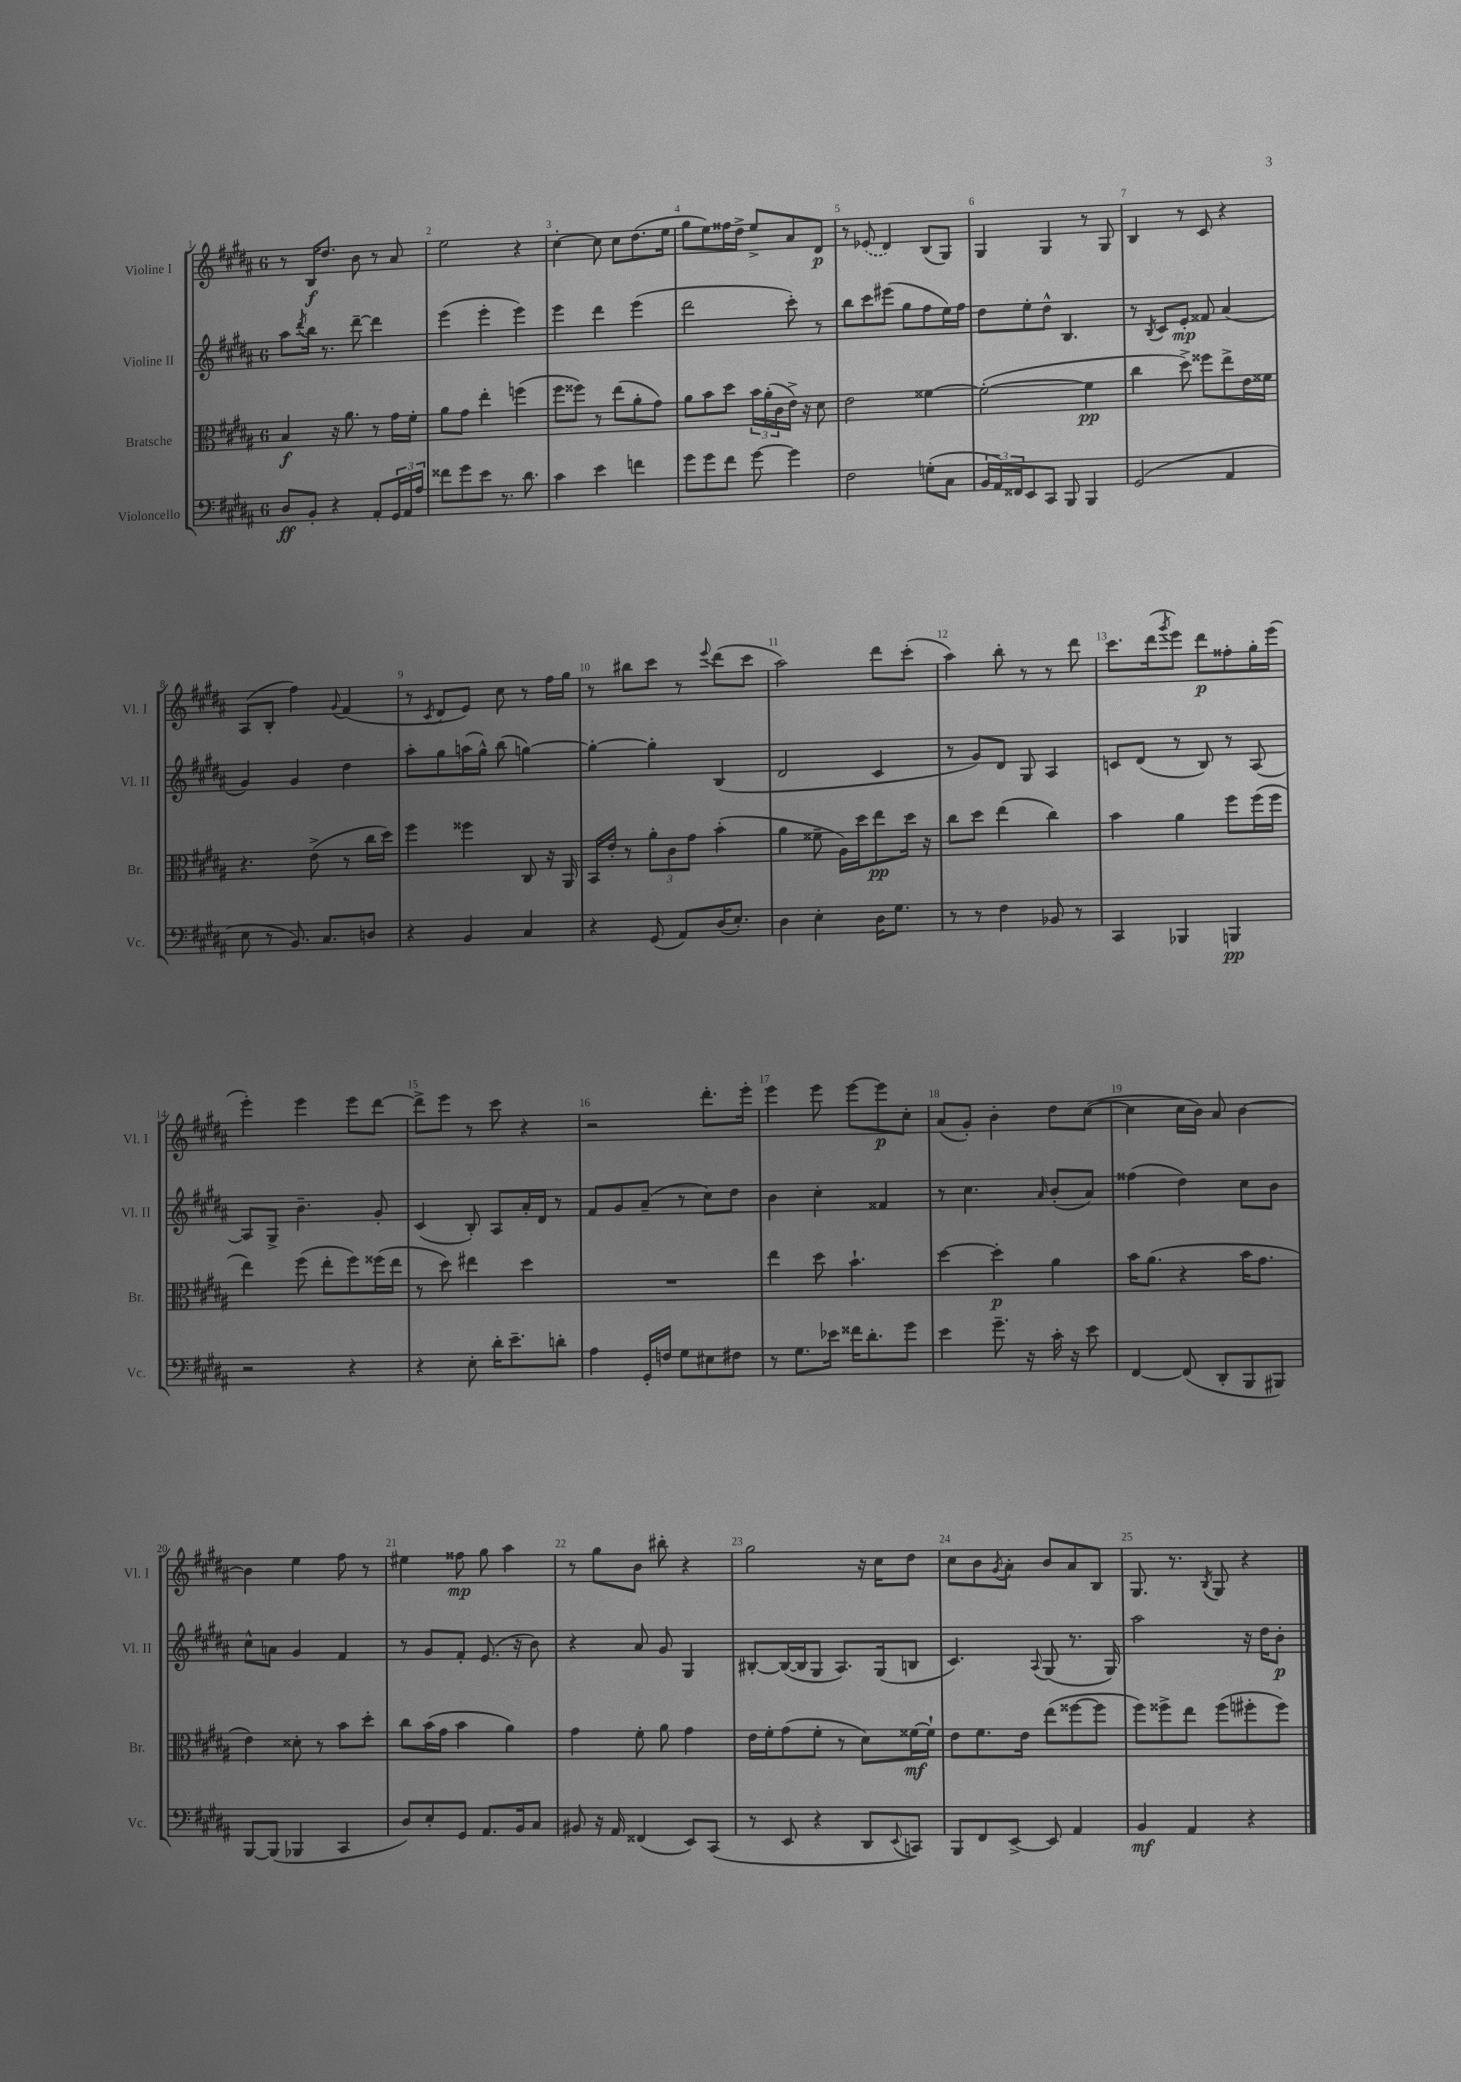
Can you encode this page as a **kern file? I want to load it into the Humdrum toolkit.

**kern	**dynam	**kern	**dynam	**kern	**dynam	**kern	**dynam
*part4	*part4	*part3	*part3	*part2	*part2	*part1	*part1
*staff4	*staff4	*staff3	*staff3	*staff2	*staff2	*staff1	*staff1
*I"Violoncello	*	*I"Bratsche	*	*I"Violine II	*	*I"Violine I	*
*I'Vc.	*	*I'Br.	*	*I'Vl. II	*	*I'Vl. I	*
*clefF4	*	*clefC3	*	*clefG2	*	*clefG2	*
*k[f#c#g#d#a#]	*	*k[f#c#g#d#a#]	*	*k[f#c#g#d#a#]	*	*k[f#c#g#d#a#]	*
*M6/8	*	*M6/8	*	*M6/8	*	*M6/8	*
=1	=1	=1	=1	=1	=1	=1	=1
8D#/L	ff	4B/	f	8aa#\L	.	8r	.
.	.	.	.	8qddd#/	.	.	.
8BB'/J	.	.	.	16bb\Jk	.	16B/KL	f
.	.	.	.	8.r	.	8.dd#/J	.
4r	.	16r	.	.	.	.	.
.	.	8.a#\	.	.	.	.	.
.	.	.	.	[8ddd#~\	.	8b\	.
8AA#'/L	.	8r	.	4ddd#\]	.	8r	.
24GG#/L	.	16g#\LL	.	.	.	8a#/	.
24AA#/	.	.	.	.	.	.	.
.	.	16f#'\JJ	.	.	.	.	.
24A#/JJ	.	.	.	.	.	.	.
=2	=2	=2	=2	=2	=2	=2	=2
8f##X\L	.	8a#\L	.	(4eee\	.	2ee\	.
8g#\	.	8g#\J	.	.	.	.	.
8e\J	.	4ee'\	.	4eee'\	.	.	.
8.r	.	.	.	.	.	.	.
.	.	(4ffn\	.	4eee\)	.	4r	.
8.d#\	.	.	.	.	.	.	.
=3	=3	=3	=3	=3	=3	=3	=3
4c#\	.	8ff#\L	.	4eee\	.	[4cc#'\	.
.	.	8ff##X\J)	.	.	.	.	.
4e\	.	8r	.	4ddd#\	.	8cc#\]	.
.	.	(8ee\L	.	.	.	8cc#\L	.
4fn\	.	8a#'\	.	(4eee\	.	(8.dd#\	.
.	.	8g#\J)	.	.	.	.	.
.	.	.	.	.	.	16ee\Jk	.
=4	=4	=4	=4	=4	=4	=4	=4
8g#\L	.	8a#\L	.	2ddd#\	.	8gg#\L	.
8g#\	.	8b\	.	.	.	8ee\)	.
8f#\J	.	8dd#\J	.	.	.	16ff##X\L	.
.	.	.	.	.	.	16dd#^\JJ	.
[8g#\	.	24b\LL	.	.	.	8ee^/L	.
.	.	(24a#'\	.	.	.	.	.
.	.	24c#\	.	.	.	.	.
4g#\]	.	16e^\JJ)	.	8ccc#'\)	.	8a#/	.
.	.	16r	.	.	.	.	.
.	.	8d#\	.	8r	.	8d#/J	p
=5	=5	=5	=5	=5	=5	=5	=5
2F#\	.	2e\	.	8bb\L	.	8r	.
.	.	.	.	8ccc#\	.	(8e-X/	.
.	.	.	.	(8eee#X\J	.	4d#/)	.
.	.	.	.	8gg#\L	.	.	.
(8Gn'\L	.	[4f##X\	.	8ff#\	.	(8B/L	.
8C#\J	.	.	.	16ee\L)	.	8G#/J)	.
.	.	.	.	16ff#\JJ	.	.	.
=6	=6	=6	=6	=6	=6	=6	=6
24BB/LL	.	(2f##'\_	.	8dd#\L	.	4G#/	.
24AA#/)	.	.	.	.	.	.	.
24FF##X/J	.	.	.	.	.	.	.
8EE/	.	.	.	8ee'\	.	.	.
8CC#/J	.	.	.	8dd#^^\J	.	4G#/	.
8BBB/	.	.	.	4.B/	.	.	.
4BBB/	.	4f##\]	pp	.	.	8r	.
.	.	.	.	.	.	8G#/	.
=7	=7	=7	=7	=7	=7	=7	=7
(2GG#/	.	4cc#\	.	8r	.	4B/	.
.	.	.	.	8qB/	.	.	.
.	.	.	.	8c#/L	.	.	.
.	.	8dd#^\)	.	8e'/J	mp	8r	.
.	.	8ff##X\L	.	8f##X/	.	8c#/	.
4AA#/	.	8ee^\	.	(4a#/	.	4r	.
.	.	16e\L	.	.	.	.	.
.	.	16f##X\JJ	.	.	.	.	.
!!LO:LB:g=z
=8	=8	=8	=8	=8	=8	=8	=8
8E\	.	4.r	.	4g#/)	.	(8A#/L	.
8r	.	.	.	.	.	8B'/J	.
8.BB/)	.	.	.	4g#/	.	4ff#\)	.
.	.	(8e^\	.	.	.	.	.
8.C#/L	.	.	.	.	.	.	.
.	.	.	.	.	.	8qqg#/	.
.	.	8r	.	4dd#\	.	(4f#/	.
8Dn/J	.	16cc#\LL	.	.	.	.	.
.	.	16dd#\JJ)	.	.	.	.	.
=9	=9	=9	=9	=9	=9	=9	=9
4r	.	4ff#\	.	8aa#'\L	.	8r	.
.	.	.	.	.	.	8qc#/	.
.	.	.	.	8gg#\	.	8d#/L	.
4BB/	.	4ff##X\	.	(16aan\L	.	8e/J)	.
.	.	.	.	16gg#^^\JJ)	.	.	.
.	.	.	.	(8bb\	.	8cc#\	.
4C#/	.	8C#/	.	[4ggn\)	.	8r	.
.	.	16r	.	.	.	16ff#\LL	.
.	.	16AA#/	.	.	.	16gg#\JJ	.
=10	=10	=10	=10	=10	=10	=10	=10
4r	.	16BB/LL	.	4gg'\_	.	8r	.
.	.	16e'/JJ	.	.	.	.	.
.	.	8r	.	.	.	8bb#X\L	.
(8GG#/	.	12a#'\L	.	4gg'\]	.	8ccc#\J	.
.	.	12c#\	.	.	.	.	.
8AA#/L)	.	.	.	.	.	8r	.
.	.	12g#\J	.	.	.	.	.
.	.	.	.	.	.	8qqeee/	.
(16D#/K	.	(4b'\	.	(4B/	.	(8ddd#\L	.
8.E'/J)	.	.	.	.	.	.	.
.	.	.	.	.	.	8ccc#\J	.
=11	=11	=11	=11	=11	=11	=11	=11
4D#\	.	4a#\	.	2d#/	.	2aa#\)	.
4E'\	.	8f##X~\	.	.	.	.	.
.	.	16A#\LL)	.	.	.	.	.
.	.	16dd#\J	.	.	.	.	.
16D#\KL	.	8ee\	pp	4c#/	.	8ddd#\L	.
8.G#\J	.	.	.	.	.	.	.
.	.	16dd#\Jk	.	.	.	(8ccc#'\J	.
.	.	16r	.	.	.	.	.
=12	=12	=12	=12	=12	=12	=12	=12
8r	.	8cc#\L	.	8r	.	4aa#\)	.
8r	.	8dd#\J	.	8g#/L)	.	.	.
4F#\	.	(4ee\	.	8d#/J	.	8bb'\	.
.	.	.	.	8G#/	.	8r	.
8BB-X/	.	4cc#\)	.	4A#/	.	8r	.
8r	.	.	.	.	.	8ddd#\	.
=13	=13	=13	=13	=13	=13	=13	=13
4CC#/	.	4b\	.	8cn/L	.	8.ccc#\L	.
.	.	.	.	(8d#/J	.	.	.
.	.	.	.	.	.	(16ddd#\k	.
.	.	.	.	.	.	8qggg#/	.
4BBB-X/	.	4a#\	.	8r	.	8eee\J)	.
.	.	.	.	8B/)	.	8ddd#\L	p
4BBBn/	pp	8ff#\L	.	8r	.	8ff##X'\	.
.	.	(16ff#\L	.	[8A#/	.	16gg#'\L	.
.	.	16ff#\JJ	.	.	.	(16eee\JJ	.
!!LO:LB:g=z
=14	=14	=14	=14	=14	=14	=14	=14
2r	.	4ee\)	.	8A#/L]	.	4eee'\)	.
.	.	.	.	8G#^/J	.	.	.
.	.	(8ff#\	.	4.b~\	.	4eee\	.
.	.	8ee'\L	.	.	.	.	.
4r	.	8ff#\)	.	.	.	8eee\L	.
.	.	(16ff##X\L	.	8g#'/	.	[8ddd#\J	.
.	.	16ee\JJ	.	.	.	.	.
=15	=15	=15	=15	=15	=15	=15	=15
4r	.	8r	.	(4c#/	.	8ddd#^\L]	.
.	.	8dd#\)	.	.	.	8eee\J	.
8E'\	.	4ee#X\	.	8B'/)	.	8r	.
16d#'\KL	.	.	.	8A#/L	.	8ccc#\	.
8.e~\	.	.	.	.	.	.	.
.	.	4dd#\	.	16a#'/L	.	4r	.
.	.	.	.	16d#/JJ	.	.	.
8dn'\J	.	.	.	8r	.	.	.
=16	=16	=16	=16	=16	=16	=16	=16
4A#\	.	2.r	.	8f#/L	.	2r	.
.	.	.	.	8g#/	.	.	.
16GG#'/LL	.	.	.	(8a#~/J	.	.	.
16Fn/JJ	.	.	.	.	.	.	.
8G#\L	.	.	.	8r	.	.	.
8E#X\	.	.	.	8cc#\L)	.	8.ddd#'\L	.
8F#X\J	.	.	.	8dd#\J	.	.	.
.	.	.	.	.	.	16eee'\Jk	.
=17	=17	=17	=17	=17	=17	=17	=17
8r	.	4ee\	.	4b\	.	4eee\	.
8.G#\L	.	.	.	.	.	.	.
.	.	8dd#\	.	4cc#'\	.	8eee\	.
16e-X\Jk	.	.	.	.	.	.	.
16f##X\KL	.	4.b`\	.	.	.	[8eee\L	.
8.d#'\	.	.	.	.	.	.	.
.	.	.	.	4f##X/	.	8eee\]	p
8g#\J	.	.	.	.	.	8cc#'\J	.
=18	=18	=18	=18	=18	=18	=18	=18
4e\	.	[4dd#\	.	8r	.	(8a#/L	.
.	.	.	.	4.cc#\	.	8g#'/J)	.
8.g#~\	.	4dd#'\]	p	.	.	4b'\	.
16r	.	.	.	.	.	.	.
.	.	.	.	16qqa#/	.	.	.
16c#'\	.	4a#\	.	(8b'/L	.	8dd#\L	.
16r	.	.	.	.	.	.	.
8e\	.	.	.	8a#/J)	.	([8cc#\J	.
=19	=19	=19	=19	=19	=19	=19	=19
[4FF#/	.	16b\KL	.	(4ff##X\	.	4cc#\]	.
.	.	(8.a#\J	.	.	.	.	.
(8FF#/]	.	4r	.	4dd#\)	.	16cc#\LL	.
.	.	.	.	.	.	16b\JJ)	.
8DD#'/L	.	.	.	.	.	8a#/	.
8BBB/	.	16b\KL	.	8cc#\L	.	[4b\	.
.	.	8.g#\J	.	.	.	.	.
8BBB#X/J)	.	.	.	8b\J	.	.	.
!!LO:LB:g=z
=20	=20	=20	=20	=20	=20	=20	=20
[8BBB/L	.	4e\)	.	8cc#^^\L	.	4b\]	.
(8BBB/J]	.	.	.	8an\J	.	.	.
4BBB-X/	.	8d##X'\	.	4g#/	.	4ee\	.
.	.	8r	.	.	.	.	.
4CC#/	.	8b\L	.	4f#/	.	8ff#\	.
.	.	8dd#'\J	.	.	.	8r	.
=21	=21	=21	=21	=21	=21	=21	=21
8D#/L)	.	8cc#\L	.	8r	.	4ee#X\	.
8E'/	.	(16b\L	.	8g#/L	.	.	.
.	.	16g#\JJ	.	.	.	.	.
8GG#/J	.	4b\	.	8f#'/J	.	8ff##X\	mp
8.AA#/L	.	.	.	(8.e/	.	8gg#\	.
.	.	4a#\)	.	.	.	4aa#\	.
16BB/k	.	.	.	16r	.	.	.
8C#/J	.	.	.	8b\)	.	.	.
=22	=22	=22	=22	=22	=22	=22	=22
8BB#X/	.	4g#\	.	4r	.	8r	.
16r	.	.	.	.	.	8gg#\L	.
16AA#/	.	.	.	.	.	.	.
(4FF##X/	.	8f#'\	.	8a#/	.	8b\J	.
.	.	8a#\	.	8g#/	.	8bb#X'\	.
8EE/L)	.	4g#\	.	4G#/	.	4r	.
(8CC#/J	.	.	.	.	.	.	.
=23	=23	=23	=23	=23	=23	=23	=23
8r	.	16e\LL	.	[8B#X'/L	.	2gg#\	.
.	.	16f#'\J	.	.	.	.	.
8EE/	.	(8g#\	.	(16B#/L_	.	.	.
.	.	.	.	16B#/J]	.	.	.
4r	.	8f#'\J	.	8G#/J	.	.	.
.	.	8r	.	8.A#/L)	.	.	.
8DD#/L	.	8d#\L)	.	.	.	16r	.
.	.	.	.	(16G#/k	.	16cc#\KL	.
8qqEE/	.	.	.	.	.	.	.
8CCn/J)	.	[16f##X\L	mf	8Bn/J	.	8dd#\J	.
.	.	16f##`\JJ]	.	.	.	.	.
=24	=24	=24	=24	=24	=24	=24	=24
8BBB/L	.	8e\L	.	4.c#/)	.	8cc#\L	.
8FF#/	.	8.f#\	.	.	.	8b\	.
.	.	.	.	.	.	8qg#/	.
[8EE^/J	.	.	.	.	.	8a#'\J	.
.	.	16e\Jk	.	.	.	.	.
.	.	.	.	8qqA#/	.	.	.
8EE/]	.	(8ee\L	.	(8G#/	.	8b/L	.
4AA#/	.	[8ff##X\	.	8.r	.	8a#/	.
.	.	8ff##\J]	.	.	.	8B/J	.
.	.	.	.	16G#/)	.	.	.
=25	=25	=25	=25	=25	=25	=25	=25
4BB/	mf	8ff#\L)	.	2aa#\	.	8.G#/	.
.	.	8ff##X^\	.	.	.	.	.
.	.	.	.	.	.	8.r	.
4AA#/	.	8ee\J	.	.	.	.	.
.	.	.	.	.	.	8qB/	.
.	.	(8ff##\L	.	.	.	8G#/	.
4r	.	8ff#X'\	.	16r	.	4r	.
.	.	.	.	16dd#\KL	.	.	.
.	.	8ff#\J)	.	8b'\J	p	.	.
==	==	==	==	==	==	==	==
*-	*-	*-	*-	*-	*-	*-	*-
